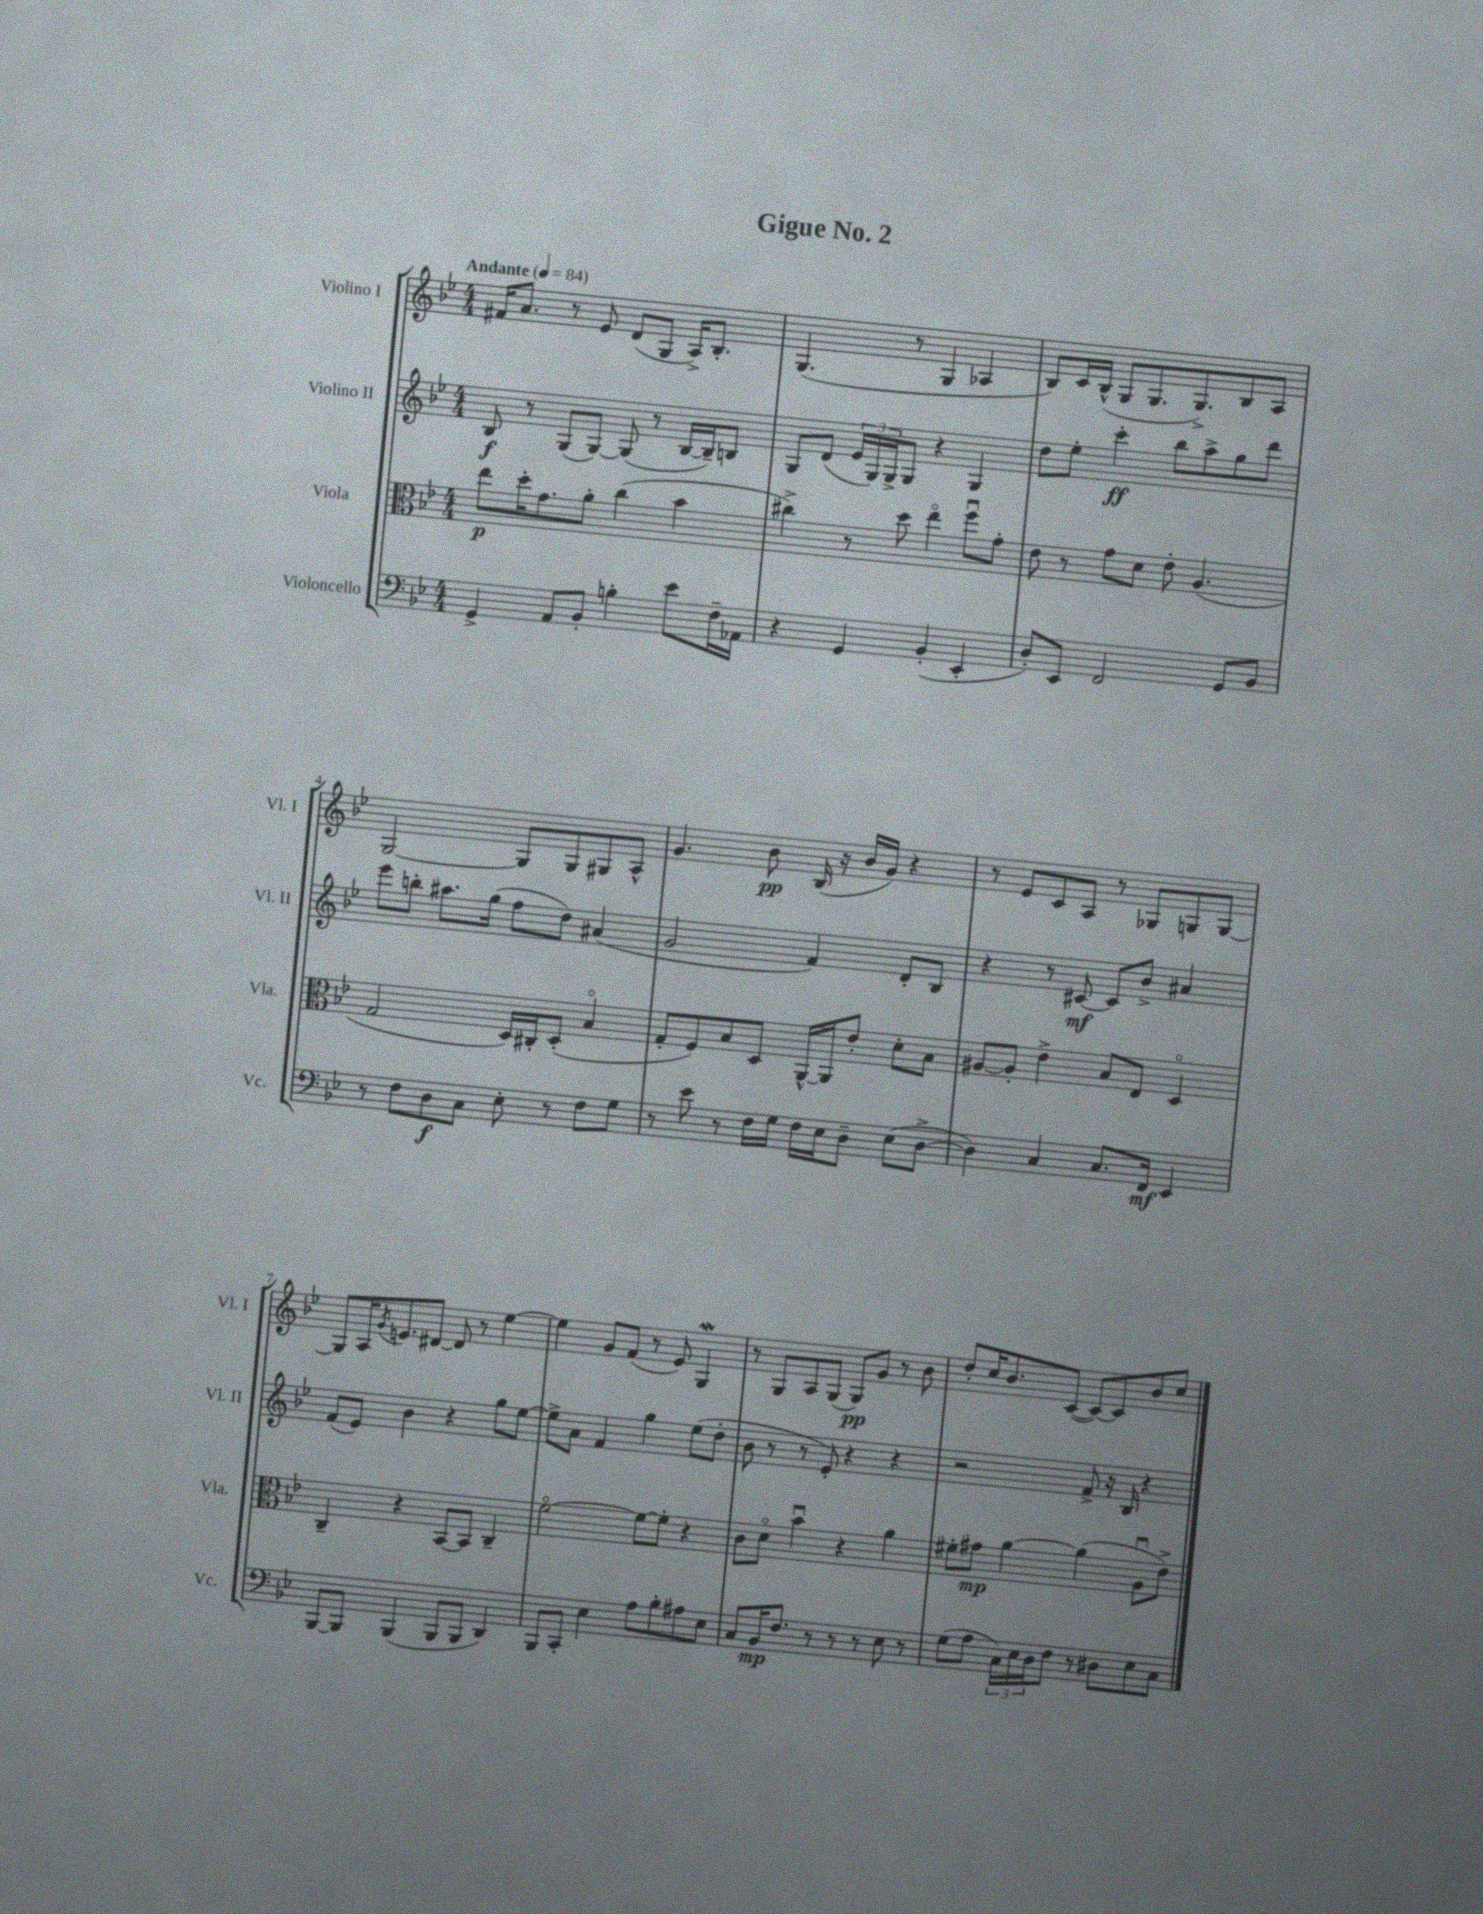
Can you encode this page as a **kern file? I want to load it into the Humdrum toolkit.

**kern	**kern	**kern	**kern
*staff4	*staff3	*staff2	*staff1
*clefF4	*clefC3	*clefG2	*clefG2
*k[b-e-]	*k[b-e-]	*k[b-e-]	*k[b-e-]
*M4/4	*M4/4	*M4/4	*M4/4
*MM84	*MM84	*MM84	*MM84
4GG^/	8ee-\L	8B-/	16f#/LK
.	.	.	8.a/J
.	16dd'\K	8r	.
.	8.g\	.	.
8AA/L	.	(8G/L	8r
8BB-'/J	8a'\J	[8G/J)	8e-/
4B'\	(4cc\	(8G/]	(8d/L
.	.	8r	8G/J
8e-\L	4b-\	[16B-/LL	16A^/LK)
.	.	16B-~/]J)	8.B-'/J
16F~\L	.	8B/J	.
16AA-\JJ	.	.	.
=	=	=	=
4r	4cc#^\)	8G/L	(4.G/
.	.	(8d/J	.
4GG/	8r	24e-/LL	.
.	.	24G/)	.
.	.	24G^/J	.
.	8dd\	8G/J	8r
(4BB-'/	4ee-o\	4r	4G/
4EE-'/	8ffu\L	4G/	4A-/
.	8g'\J	.	.
=	=	=	=
8D'/L)	8e-\	8dd\L	8B-/L)
8EE-/J	8r	8ee-'\J	16c/L
.	.	.	(16B-^^/JJ
2FF/	8g\L	4ccc'\	8G/L
.	8d\J	.	8.G/
.	8e-'\	8bb-\L	.
.	.	.	8.G^/)
.	(4.A/	8aa^\	.
8GG/L	.	8gg\	8B-/
8BB-/J	.	8ddd\J	8A/J
=	=	=	=
8r	2G/	8eee-\L	[2G/
8F\L	.	8bb'\J	.
8D\	.	8.aa#\L	.
8C\J	.	.	.
.	.	(16gg\Jk	.
8E-'\	16D/LL)	8ff\L	8G/]L
.	16C#'/J	.	.
8r	(8D'/J	8dd\J)	8G/
8F\L	4B-o/	(4a#/	8G#/
8G\J	.	.	8A^^/J
=	=	=	=
8r	8G'/L	2g/	4.g/
8e-\	8F/)	.	.
8r	8B-/	.	.
16F\LL	8D/J	.	8b-\
16G\JJ	.	.	.
16F\LL	[16AA^^/LL	4f/)	(16B-/
16E-\J	16AA/]J	.	16r
8D~\J	8e-'/J	.	16b-/LL
.	.	.	16g/JJ)
(8E-\L	8d'\L	8d'/L	4r
[8D^\J	8B-\J	8B-/J	.
=	=	=	=
4D\])	[8A#/L	4r	8r
.	8A#'/]J	.	8e-/L
4C/	4e-^\	8r	8c/
.	.	[8c#/	8A/J
8.C/L	8B-/L	8c#/]L	8r
.	8E-/J	8b-^/J	8G-/L
16FF/Jk	.	.	.
4EE-/	4Do/	4a#/	8G/
.	.	.	[8G/J
=	=	=	=
[8BBB-/L	4C~/	(8f/L	8G/]L
8BBB-/]J	.	8e-/J)	16A/K
.	.	.	8qg/
.	.	.	8.e/
(4BBB-/	4r	4b-\	.
.	.	.	[8d#/J
8BBB-/L	[8BB-/L	4r	8d#/]
8BBB-/J	8BB-/]J	.	8r
4DD/)	4C~/	8gg\L	[4ee-\
.	.	[8ee-\J	.
=	=	=	=
8BBB-/L	[2fo\	8ee-^\]L	4ee-\]
8CC'/J	.	8a\J	.
4E-\	.	4f/	8g/L
.	.	.	(8f/J
8A\L	8f\_L	4gg\	8r
8B-'\	8f'\]J	.	8e-/)
8A#\	4r	(8ee-\L	4G/
8E-\J	.	8dd'\J	.
=	=	=	=
8C/L	8c\L	8b-\	8r
16BB-/K	8do\J	8r	8G/L
8.F/J	.	.	.
.	4b-u\	8r	8A/
8r	.	8e-'/)	(8G/J
8r	4r	4r	8G/L)
8r	.	.	8g/J
8E-\	4a\	4r	8r
8r	.	.	8b-\
=	=	=	=
(8G\L	8f#'\L	2r	8dd'/L
8A\J	8g#\J	.	16cc/K
.	.	.	8.b-/
24C\LL)	[4a\	.	.
24E-\	.	.	.
24D\J	.	.	.
8F\J	.	.	([8c/J
8r	(4a\]	8f^/	8c/_L)
8D#\L	.	16r	8c/]
.	.	16B-/	.
8E-\	8Au\L	4r	8b-/
8C\J	8e-^\J)	.	8cc/J
==	==	==	==
*-	*-	*-	*-
